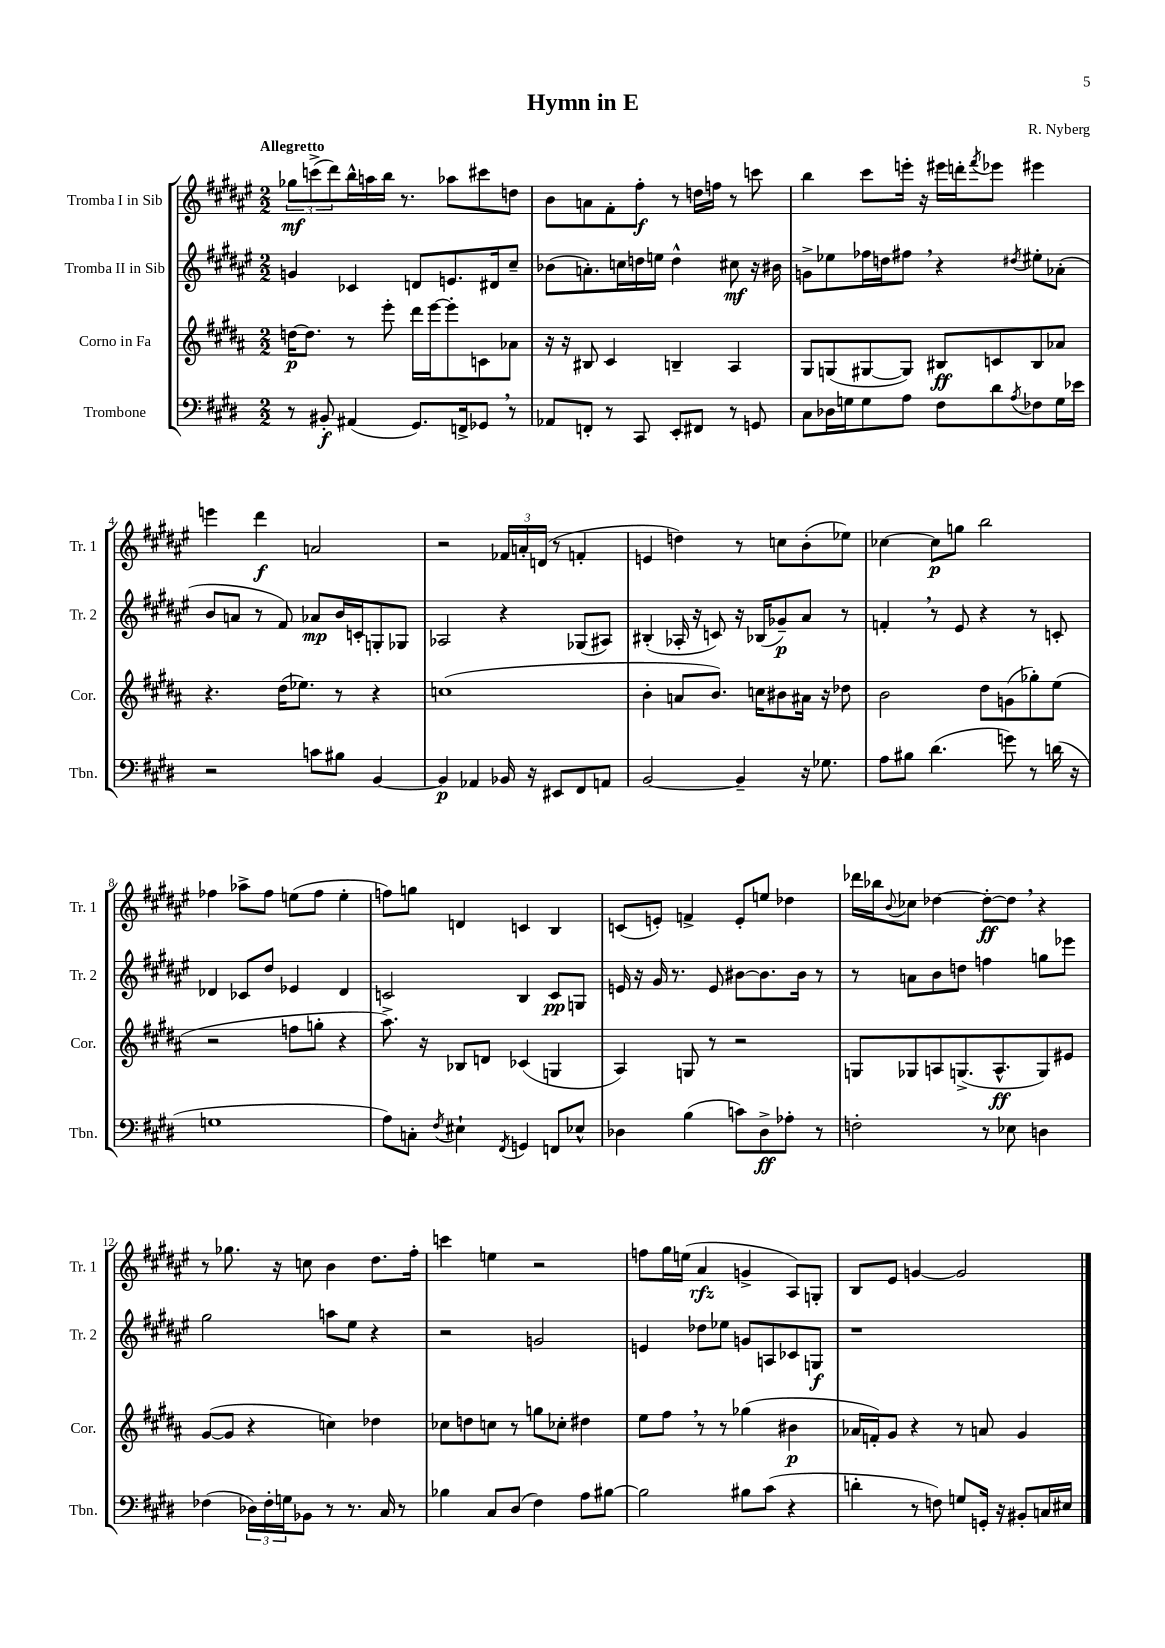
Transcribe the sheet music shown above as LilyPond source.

\header { title = "Hymn in E" composer = "R. Nyberg" }
<<
\new StaffGroup <<
\new Staff = "s0" \with { instrumentName = "Tromba I in Sib" shortInstrumentName = "Tr. 1" } {
    \clef treble \key fis \major \numericTimeSignature \time 2/2 \tempo "Allegretto"
    \tuplet 3/2 { ges''8\mf c'''8->( dis'''8) } b''16-^ a''16 b''16 r8. aes''8 cis'''8 d''8 |
    b'8 a'8 fis'8-. fis''8-.\f r8 d''16 f''16 r8 c'''8 |
    b''4 cis'''8 e'''16-. r16 eis'''16 d'''16-. \acciaccatura { fis'''8 } ees'''8 eis'''4 |
    e'''4 dis'''4\f a'2 |
    r2 \tuplet 3/2 { fes'16 a'16-. d'16( } r8 f'4-. |
    e'4 d''4) r8 c''8 b'8-.( ees''8) |
    ces''4~ ces''8\p g''8 b''2 |
    fes''4 aes''8-> fes''8 e''8( fes''8 e''4-. |
    f''8) g''8 d'4 c'4 b4 |
    c'8( e'8-.) f'4-> e'8-. e''8 des''4 |
    des'''16 bes''16 \appoggiatura { b'8 } ces''8 des''4~ des''8~-.\ff des''8 \breathe r4 |
    r8 ges''8. r16 c''8 b'4 dis''8. fis''16-. |
    c'''4 e''4 r2 |
    f''8 gis''16 e''16( ais'4\rfz g'4-> ais8) g8-. |
    b8 eis'8 g'4~ g'2 \bar "|." |
}
\new Staff = "s1" \with { instrumentName = "Tromba II in Sib" shortInstrumentName = "Tr. 2" } {
    \clef treble \key fis \major \numericTimeSignature \time 2/2
    g'4 ces'4 d'8 e'8. dis'16 cis''8-- |
    bes'8( a'8.-.) c''16 d''16 e''16 d''4-^ cis''8\mf r16 bis'16 |
    g'8-> ees''8 fes''16 d''16 fis''8 \breathe r4 \acciaccatura { dis''8 } eis''8-. aes'8-.( |
    b'8 a'8 r8 fis'8) aes'8\mp b'16 c'16-. g8-. ges8 |
    aes2 r4 ges8( ais8) |
    bis4-.( aes16-. r16 c'8) r16 bes16( ges'8--\p) ais'8 r8 |
    f'4-. \breathe r8 eis'8 r4 r8 c'8-. |
    des'4 ces'8 dis''8 ees'4 des'4 |
    c'2 b4 c'8\pp g8 |
    e'16 r16 gis'16 r8. e'8 bis'8~ bis'8. bis'16 r8 |
    r8 a'8 b'8 d''8 f''4 g''8 ees'''8 |
    gis''2 a''8 eis''8 r4 |
    r2 g'2 |
    e'4 des''8 ees''8 g'8 a8 ces'8 g8\f |
    r1 \bar "|." |
}
\new Staff = "s2" \with { instrumentName = "Corno in Fa" shortInstrumentName = "Cor." } {
    \clef treble \key b \major \numericTimeSignature \time 2/2
    d''16~\p d''8. r8 e'''8-. dis'''16 e'''16~ e'''8-. c'8 aes'8 |
    r16 r16 bis8 cis'4 b4-- ais4 |
    gis8 g8( gis8~ gis8) bis8\ff c'8 bis8 aes'8 |
    r4. dis''16( ees''8.) r8 r4 |
    c''1( |
    b'4-. a'8 b'8.) c''16 bis'8 ais'16 r16 des''8 |
    b'2 dis''8 g'8( ges''8-.) e''8( |
    r2 f''8 g''8-. r4 |
    ais''8.->) r16 bes8 d'8 ces'4( g4 |
    ais4) g8 r8 r2 |
    g8 ges8 a8 g8.->( a8.-^\ff g8) eis'8 |
    gis'8~( gis'8 r4 c''4) des''4 |
    ces''8 d''8 c''8 r8 g''8 ces''8-. dis''4 |
    e''8 fis''8 \breathe r8 r8 ges''4( bis'4\p |
    aes'16 f'16-.) gis'8 r4 r8 a'8 gis'4 \bar "|." |
}
\new Staff = "s3" \with { instrumentName = "Trombone" shortInstrumentName = "Tbn." } {
    \clef bass \key e \major \numericTimeSignature \time 2/2
    r8 bis,8-.\f ais,4( gis,8.) f,16-> ges,8 \breathe r8 |
    aes,8 f,8-. r8 cis,8 e,8-. fis,8 r8 g,8 |
    cis8 des16 g16 g8 a8 fis8 dis'8 \acciaccatura { a8 } fes8 g16 ees'16 |
    r2 c'8 bis8 b,4~ |
    b,4\p aes,4 bes,16 r16 eis,8 fis,8 a,8 |
    b,2~ b,4-- r16 ges8. |
    a8 bis8 dis'4.( g'8) r8 d'16( r16 |
    g1 |
    a8) c8-. \acciaccatura { fis8 } eis4-! \acciaccatura { fis,8 } g,4 f,8 ees8-^ |
    des4 b4( c'8) des8->\ff aes8-. r8 |
    f2-. r8 ees8 d4 |
    fes4( \tuplet 3/2 { des16) fes16-. g16 } bes,8 r8 r8. cis16 r8 |
    bes4 cis8 dis8( fis4) a8 bis8~ |
    bis2 bis8 cis'8( r4 |
    d'4-. r8 f8) g8 g,16-. r16 bis,8-. c16 eis16 \bar "|." |
}
>>
>>
